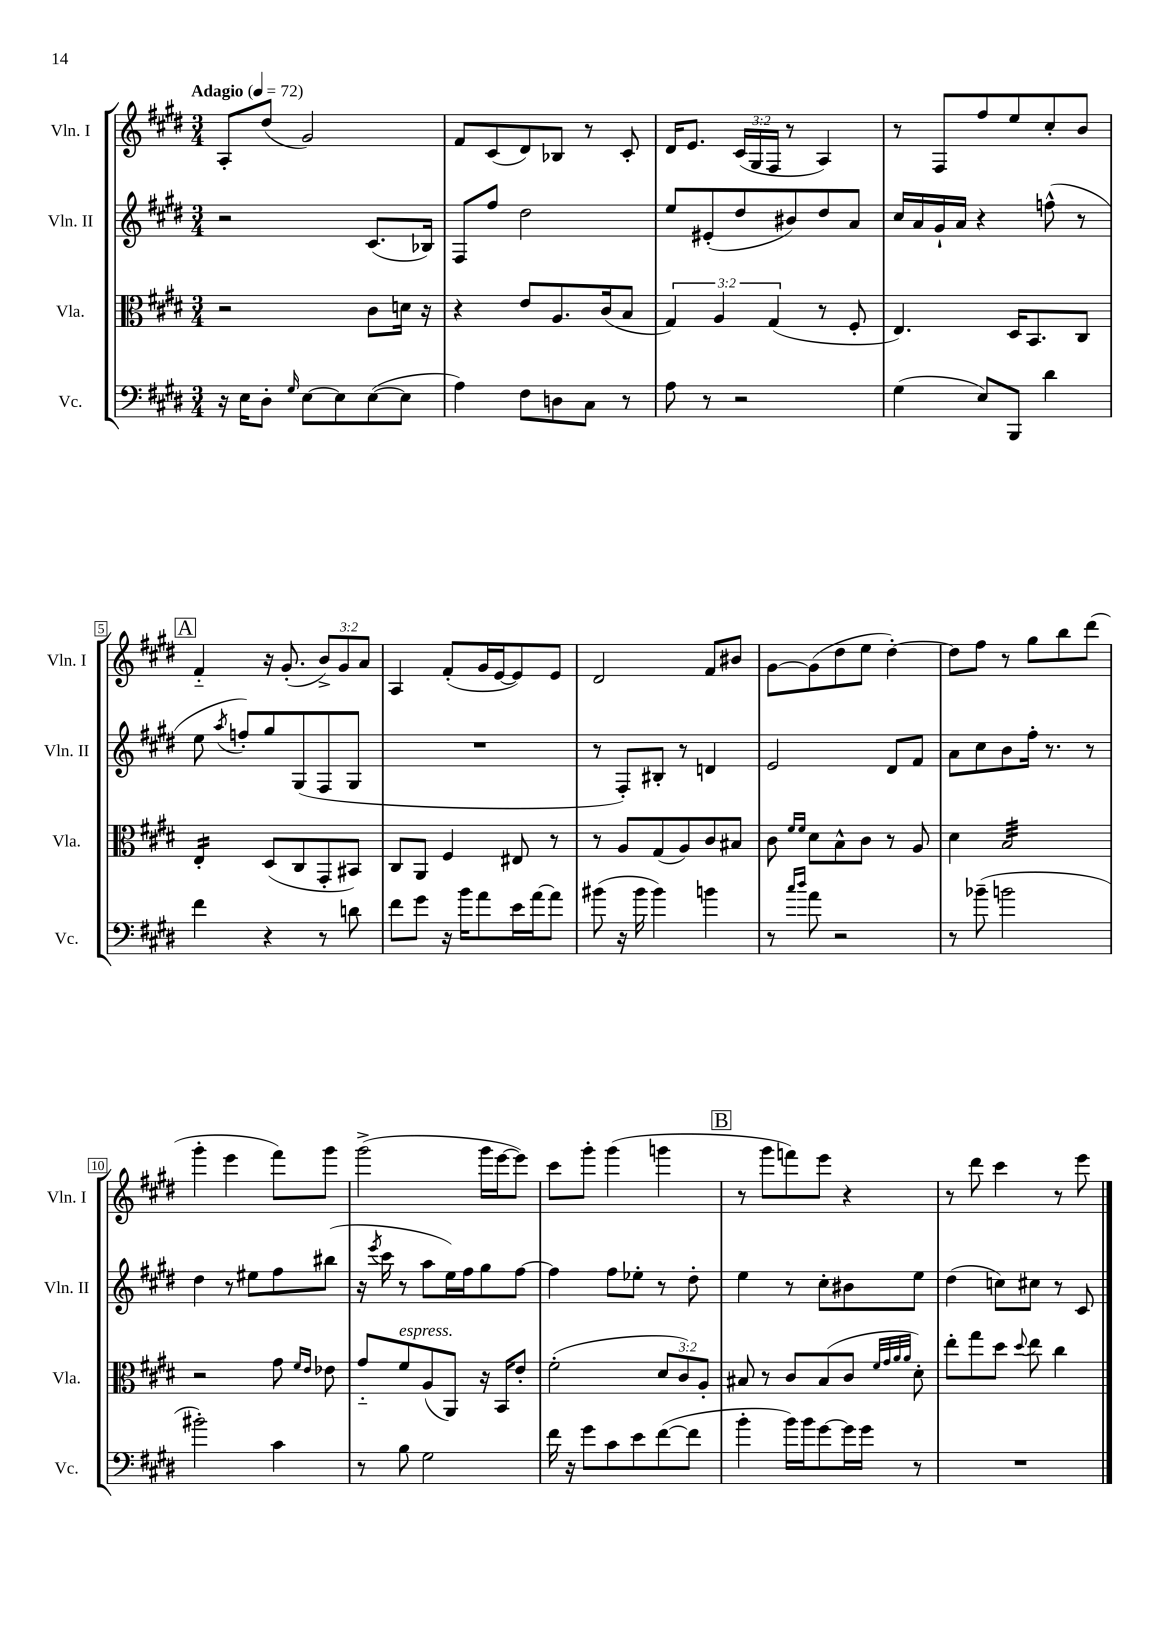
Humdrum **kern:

**kern	**kern	**kern	**kern
*staff4	*staff3	*staff2	*staff1
*clefF4	*clefC3	*clefG2	*clefG2
*k[f#c#g#d#]	*k[f#c#g#d#]	*k[f#c#g#d#]	*k[f#c#g#d#]
*M3/4	*M3/4	*M3/4	*M3/4
*MM72	*MM72	*MM72	*MM72
16r	2r	2r	8A'
16E	.	.	.
8D#'	.	.	(8dd#
16qqG#	.	.	.
[8E	.	.	2g#)
8E]	.	.	.
([8E	8c#	(8.c#	.
8E]	16d	.	.
.	16r	16B-)	.
=	=	=	=
4A)	4r	8F#	8f#
.	.	8ff#	(8c#
8F#	8e	2dd#	8d#)
8D	8.A	.	8B-
8C#	.	.	8r
.	(16c#	.	.
8r	8B	.	8c#'
=	=	=	=
8A	6G#)	8ee	16d#
.	.	.	8.e
8r	.	(8e#'	.
.	6A	.	.
2r	.	8dd#	(24c#
.	.	.	24G#
.	(6G#	.	24F#
.	.	8b#)	8r
.	8r	8dd#	4A)
.	8F#'	8a	.
=	=	=	=
(4G#	4.E)	16cc#	8r
.	.	16a	.
.	.	16g#`	8F#
.	.	16a	.
8E)	.	4r	8ff#
8BBB	16D#	.	8ee
.	8.BB	.	.
4d#	.	(8ff^^	8cc#'
.	8C#	8r	8b
=	=	=	=
4f#	4E'	8ee	4f#'~
.	.	8qaa	.
.	.	8ff')	.
4r	(8D#	8gg#	16r
.	.	.	(8.g#'
.	8C#	(8G#	.
8r	8GG#'	8F#	12b^)
.	.	.	12g#
8d	8BB#)	8G#	.
.	.	.	12a
=	=	=	=
8f#	8C#	2.r	4A
8g#	8AA	.	.
16r	4F#	.	(8f#'
16b	.	.	.
8a	.	.	16g#
.	.	.	[16e
16e	8E#	.	8e])
[16a	.	.	.
8a]	8r	.	8e
=	=	=	=
(8b#	8r	8r	2d#
16r	8A	8F#')	.
16b#	.	.	.
4b#)	(8G#	8B#'	.
.	8A)	8r	.
4b	8c#	4d	8f#
.	8B#	.	8b#
=	=	=	=
8r	8c#	2e	[8g#
16qqcc#	16qqf#	.	.
16qqdd#	16qqf#	.	.
8a	8d#	.	(8g#]
2r	8B^^	.	8dd#
.	8c#	.	8ee
.	8r	8d#	[4dd#')
.	8A	8f#	.
=	=	=	=
8r	4d#	8a	8dd#]
(8b-~	.	8cc#	8ff#
2b	2B	8b	8r
.	.	16ff#'	8gg#
.	.	8.r	.
.	.	.	8bb
.	.	8r	(8ddd#
=	=	=	=
2b#')	2r	4dd#	4ggg#'
.	.	8r	4eee
.	.	8ee#	.
4c#	8g#	8ff#	8fff#)
.	16qqf#	.	.
.	16qqe	.	.
.	8e-	(8bb#	8ggg#
=	=	=	=
8r	8g#'~	16r	(2ggg#^
.	.	8qeee	.
.	.	16ccc#	.
8B	8f#	8r	.
2G#	(8A	8aa	.
.	8AA)	16ee)	.
.	.	16ff#	.
.	16r	8gg#	16ggg#
.	16BB	.	[16eee
.	8e'	[8ff#	8eee])
=	=	=	=
16f#	(2f#'	4ff#]	8ccc#
16r	.	.	.
8g#	.	.	8ggg#'
8c#	.	8ff#	(4ggg#
8e	.	8ee-'	.
([8f#	12d#	8r	4ggg
.	12c#)	.	.
8f#]	.	8dd#'	.
.	12A'	.	.
=	=	=	=
4b'	8B#	4ee	8r
.	8r	.	8ggg#
16b)	8c#	8r	8fff)
16b	.	.	.
[8g#	(8B#	8cc#'	8eee
16g#]	8c#	8b#	4r
16g#	.	.	.
.	32qqf#	.	.
.	32qqg#	.	.
.	32qqa	.	.
.	32qqa	.	.
8r	8d#')	8ee	.
=	=	=	=
2.r	8ee'	(4dd#	8r
.	8gg#	.	8ddd#
.	8dd#	8cc)	4ccc#
.	8qqdd#	.	.
.	8ee	8cc#	.
.	4cc#	8r	8r
.	.	8c#	8eee
==	==	==	==
*-	*-	*-	*-
